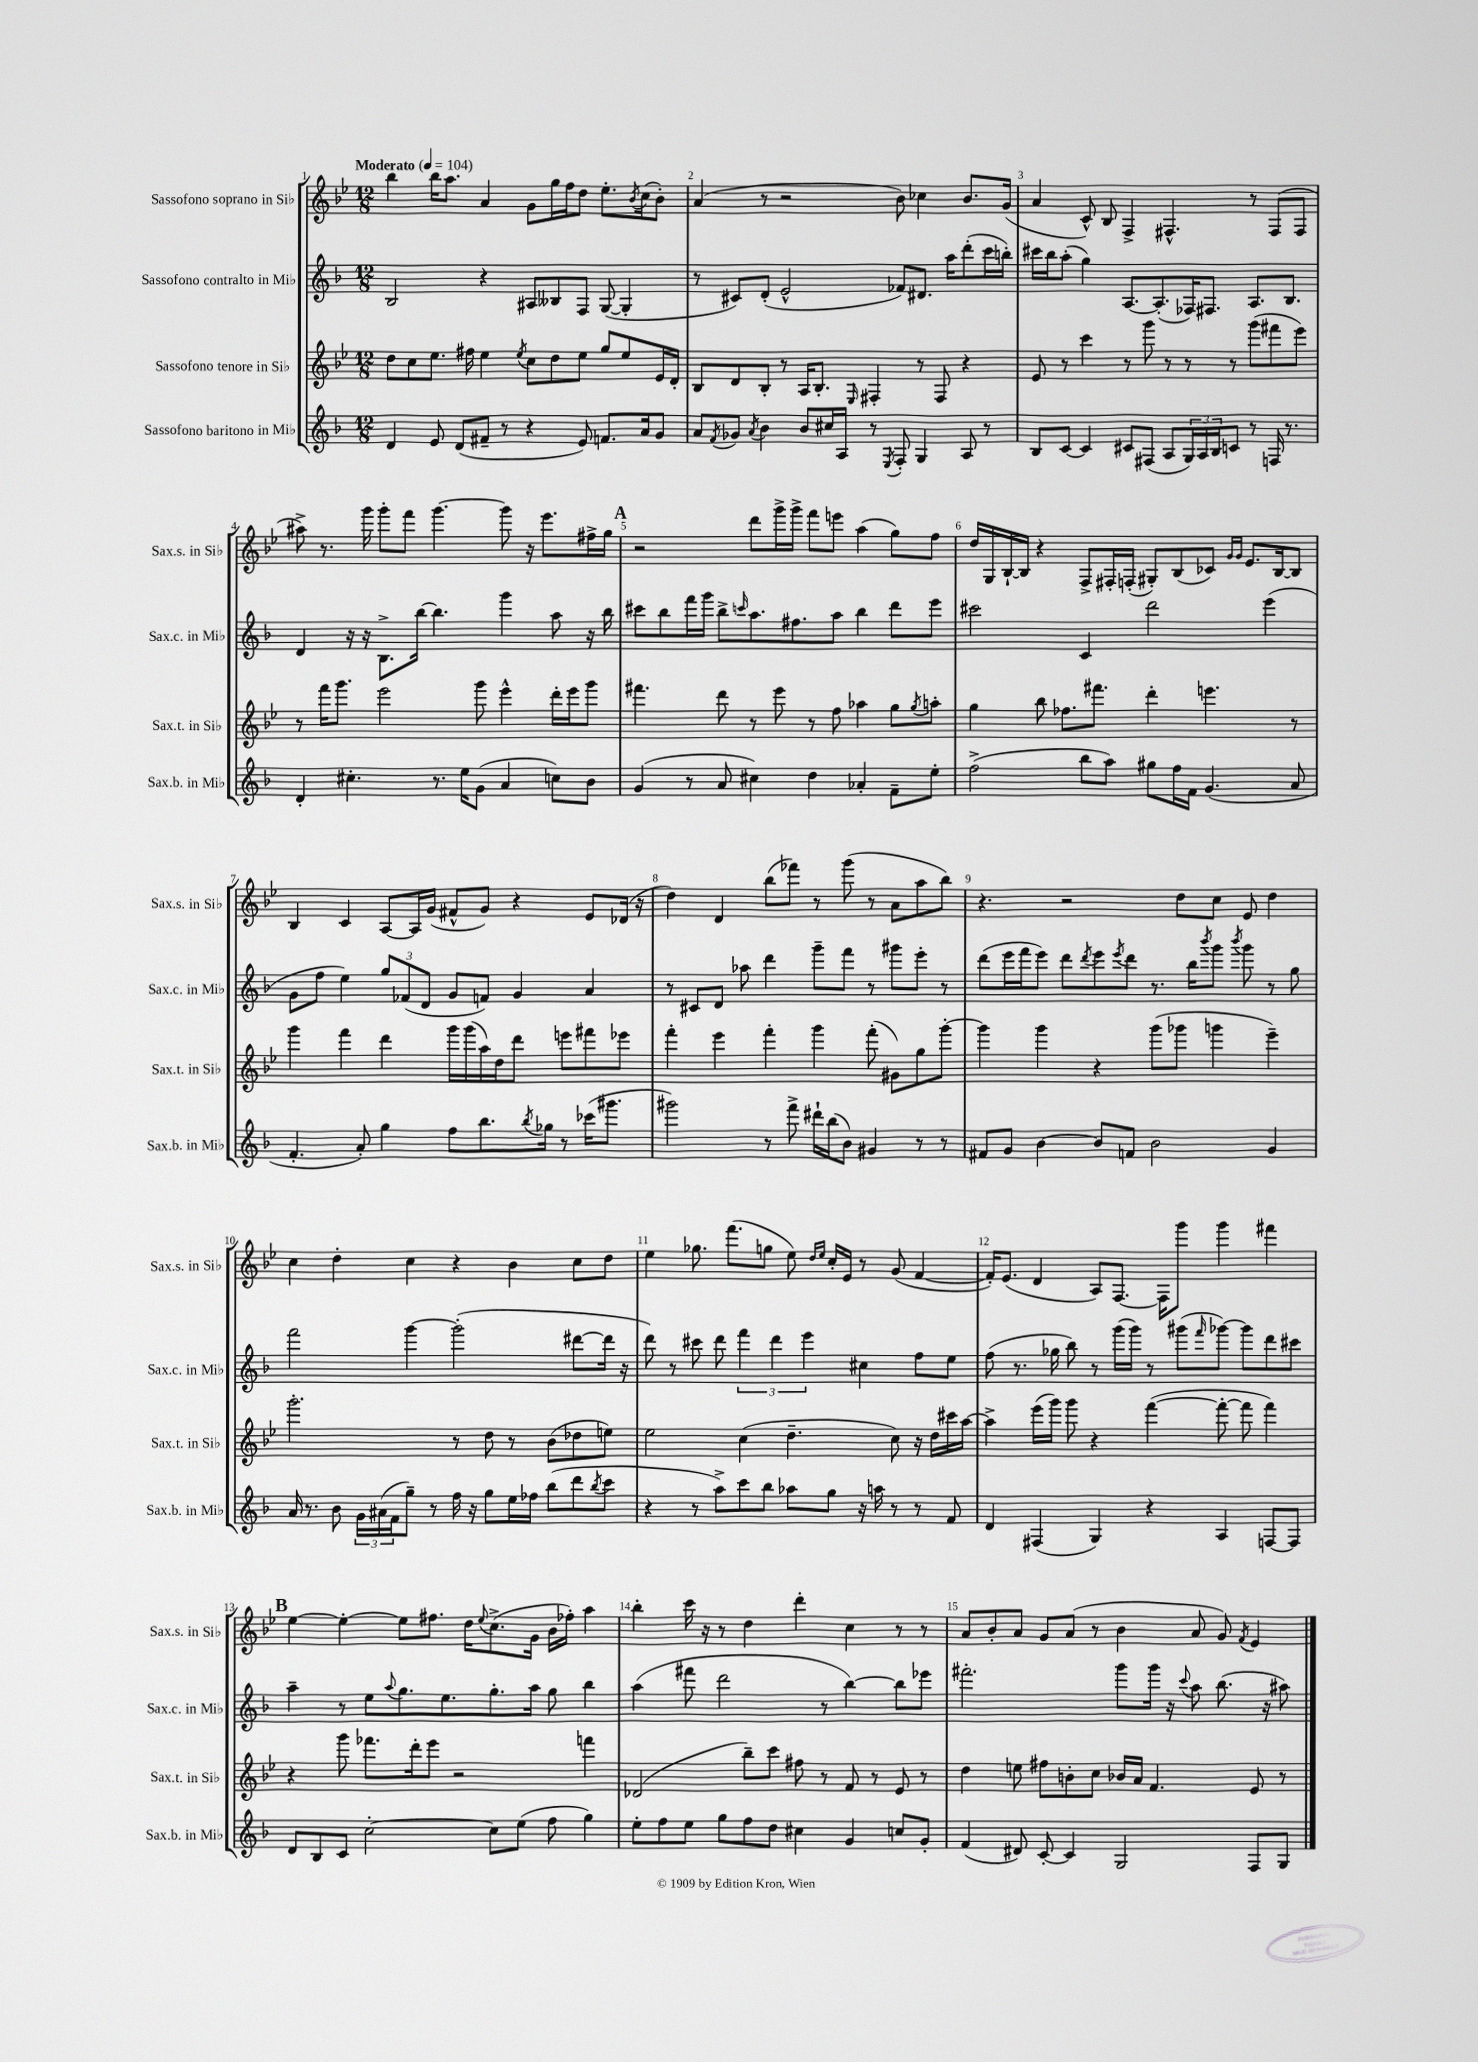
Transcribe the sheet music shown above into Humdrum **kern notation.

**kern	**kern	**kern	**kern
*part4	*part3	*part2	*part1
*staff4	*staff3	*staff2	*staff1
*I"Sassofono baritono in Mi♭	*I"Sassofono tenore in Si♭	*I"Sassofono contralto in Mi♭	*I"Sassofono soprano in Si♭
*I'Sax.b. in Mi♭	*I'Sax.t. in Si♭	*I'Sax.c. in Mi♭	*I'Sax.s. in Si♭
*clefG2	*clefG2	*clefG2	*clefG2
*k[b-]	*k[b-e-]	*k[b-]	*k[b-e-]
*M12/8	*M12/8	*M12/8	*M12/8
*MM104	*MM104	*MM104	*MM104
=1	=1	=1	=1
!	!	!	!LO:TX:a:B:t=Moderato
4d/	8dd\L	2B-/	4bb-\
.	8cc\	.	.
8e/	8.ee-\J	.	16bb-\KL
.	.	.	8.aa\J
(8d/L	.	.	.
.	16ff#X\	.	.
8f#X~/J	4ee-\	4r	4a/
8r	.	.	.
.	8qee-/	.	.
4r	8cc\L	8A#X/L	8g\L
.	8dd\	8B--X/	16gg\L
.	.	.	16ff\J
8e/)	8ee-\J	8F/J	8dd\J
8.fn/L	8gg/L	([8G/	8.ee-'\L
.	8ee-/	4G'/]	.
.	.	.	8qb-/
16a/k	.	.	(16cc\k
8g/J	16e-/L	.	8b-'\J)
.	16d'/JJ	.	.
=2	=2	=2	=2
8a/L	8B-/L	8r	(4a/
8qf/	.	.	.
8g-X/J	8d/	8c#X/L)	.
8qa/	.	.	.
4b-\	8B-'/J	(8d'/J	8r
.	8r	2e^^/	2r
8b-/L	16A/KL	.	.
.	8.B-'/J	.	.
16cc#X/L	.	.	.
16A/JJ	.	.	.
.	16qqE-/	.	.
8r	4F#X'/	.	.
8qE/	.	.	.
8F'/	.	8f-X/L)	8b-\)
4G/	8r	8.d#X/J	4cc-X\
.	8F#/	.	.
.	.	16aa\KL	.
8A/	4r	(8ddd'\	8.b-/L
8r	.	16ccc\L	.
.	.	16bbn'\JJ)	(16g/Jk
=3	=3	=3	=3
8B-/L	8e-/	16ccc#X\LL	4a/
.	.	16bb-\J	.
[8c/J	8r	(8aa'\J	.
4c/]	4ccc\	4gg\)	8c^^/)
.	.	.	8B-/
8c#X/L	8r	[8.A/L	4F^/
(8F#X/J	8ggg\	.	.
.	.	(8.A'/]	.
8A/L	8r	.	4.F#X^^/
24G/L)	8r	16F-X/K)	.
24A/	.	.	.
.	.	8.F#X/J	.
24B-/J	.	.	.
8cn/J	8r	.	.
8r	(8ggg\L	8.A/L	8r
16Fn/	8fff#X\	.	(8F#/L
8.r	.	8.B-/J	.
.	8eee-\J)	.	8F#/J
!!LO:LB:g=z
=4	=4	=4	=4
4d'/	8r	4d/	8aa#X^\)
.	16fff\KL	.	8.r
.	8.ggg\J	.	.
4.cc#X'\	.	16r	.
.	.	16r	16ggg\
.	2eee-\	8.B-^\L	8ggg'\L
.	.	.	8fff\J
.	.	[16bb-\Jk	.
8.r	.	4.bb-\]	[4.ggg\
16ee\KL	.	.	.
(8g\J	8ggg\	.	.
4a/	4eee-^^\	4ggg\	8ggg\]
.	.	.	16r
.	.	.	8.eee-\L
8ccn\L)	16ddd'\LL	8aa\	.
.	16eee-\J	.	.
8b-\J	8ggg\J	16r	16ff#X^\L
.	.	16bb-\	16gg\JJ
!!LO:REH:place=s1:t=A
=5	=5	=5	=5
(4g/	4.fff#X\	8ccc#X\L	2r
.	.	8bb-\	.
8r	.	16fff\L	.
.	.	16ggg\JJ	.
8a/	8ddd\	8bb-^\L	.
.	.	16qqcccn/	.
4cc#X\)	8r	8.aa\	8ddd\L
.	8eee-\	.	16ggg^\L
.	.	8.ff#X\	16ggg^\JJ
4dd\	8r	.	8fff\L
.	8ff\	8aa\J	8eeen\J
4a-X'/	4aa-X\	4bb-\	(4aa\
8f~\L	8gg\L	8ddd\L	8gg\L)
.	8qgg/	.	.
8ee'\J	8aan'\J	8eee\J	8ff\J
=6	=6	=6	=6
(2ff^\	4gg\	2ccc#X\	16dd/LL
.	.	.	16G/
.	.	.	[16B-`/
.	.	.	16B-/JJ]
.	8bb-\	.	4r
.	8.ff-X\L	.	.
8bb-\L	.	4c/	8F^/L
.	8.fff#X\J	.	.
8aa\J)	.	.	16F#X'/L
.	.	.	(16Fn'/JJ
8gg#X\L	4ddd'\	2ddd\	8G#X'/L)
16ff\L	.	.	(8B-/
16f\JJ	.	.	.
(4.g/	4.eeen\	.	8c-X/J)
.	.	.	16qqg/LL
.	.	.	16qqg/JJ
.	.	.	8.e-/L
.	.	(4eee\	.
.	.	.	[16B-/k
8a/	8r	.	8B-/J]
!!LO:LB:g=z
=7	=7	=7	=7
4.f'/	4ggg\	8g\L	4B-/
.	.	8ff\J	.
.	4fff\	4ee\)	4c/
8a'/)	.	.	.
4gg\	4ddd\	12gg/L	[8A/L
.	.	(12f-X/	.
.	.	.	16A/L]
.	.	12d/J	.
.	.	.	(16g/JJ
8ff\L	16ggg\LL	8g/L	8f#X^^/L
.	(16ggg\	.	.
8.bb-\	16aa\)	8fn/J)	8g/J)
.	16dd\J	.	.
.	8ddd\J	4g/	4r
8qbb-/	.	.	.
16gg-X\Jk	.	.	.
8r	8eeen\L	.	.
(16ccc-X\KL	8fff#X\	4a/	8e-/L
8.ggg#X\J	.	.	.
.	8eee-X\J	.	(16d-X/Jk
.	.	.	16r
=8	=8	=8	=8
2ggg#X\)	4fff'\	8r	4dd\)
.	.	8c#X/L	.
.	4eee-\	8d/J	4d/
.	.	8aa-X\	.
8r	4fff'\	4ddd\	(8bb-\L
8fff^\	.	.	8fff-X\J)
16ddd#X`\LL	4ggg\	8ggg~\L	8r
(16bb-\J	.	.	.
8b-\J)	.	8fff\J	(8ggg\
4g#X/	(8fff'\	8r	8r
.	8g#X\L)	8ggg#X\L	8a\L
8r	8gg\	8eee'\J	8aa\
8r	[8ggg'\J	8r	8bb-\J)
=9	=9	=9	=9
8f#X/L	4ggg\]	(8ddd\L	4.r
8g/J	.	16eee\L	.
.	.	16fff\J	.
[4b-\	4ggg\	8eee\J)	.
.	.	8ddd\L	2r
.	.	8qddd/	.
8b-/L]	4r	8eee\	.
.	.	8qeee/	.
8fn/J	.	8ddd\J	.
2b-\	(8ggg\L	8.r	.
.	8ggg-X\J	.	8dd\L
.	.	16bb-\KL	.
.	.	8qbbb-/	.
.	4gggn\	8ggg\J	8cc\J
.	.	8qbbb-/	.
.	.	8ggg\	8e-/
4g/	4eee-~\)	8r	4dd\
.	.	8gg\	.
!!LO:LB:g=z
=10	=10	=10	=10
16a/	2.ggg'\	2fff\	4cc\
8.r	.	.	.
8b-\	.	.	4dd'\
24g\LL	.	.	.
(24a#X\	.	.	.
24f\J	.	.	.
8gg~\J)	.	[4ggg\	4cc\
8r	.	.	.
16ff\	8r	(2ggg'\]	4r
16r	.	.	.
8gg\L	8dd\	.	.
16ee\L	8r	.	4b-\
16ff-X\JJ	.	.	.
(8bb-\L	(8b-\L	.	.
8ddd\	8dd-X\	[8ddd#X\L	8cc\L
8qbb-/	.	.	.
8ccc\J	8een\J)	16ddd#\Jk]	8dd\J
.	.	16r	.
=11	=11	=11	=11
4r	2ee-\	8ddd\)	4ee-\
.	.	8r	.
8r	.	8ccc#X\	8.gg-X\
8aa^\L)	.	8ddd\	.
.	.	.	(8.fff\L
8ccc\	(4cc\	6fff\	.
8bb-\J	.	.	8ggn\J
.	.	6ddd\	.
8aa-X\L	4.dd~\	.	8ee-\)
.	.	6eee\	.
.	.	.	16qqdd/LL
.	.	.	16qqee-/JJ
8gg\J	.	.	16cc'/LL
.	.	.	16e-/JJ
16r	.	4cc#X\	8r
16aan\	.	.	.
8r	8cc\)	.	(8g/
8r	16r	8ff\L	[4f/
.	16dd\LL	.	.
8f/	16ccc#X\	8ee\J	.
.	[16aa\JJ	.	.
=12	=12	=12	=12
4d/	4aa^\]	(8ff\	16f'/KL])
.	.	.	(8.e-/J
.	.	8.r	.
(4F#X/	(16eee-\LL	.	4d/
.	16ggg\JJ)	16gg-X\	.
.	8ggg\	8bb-\)	.
4G/)	4r	8r	8A/L)
.	.	(16ggg\LL	[8.F/J
.	.	16ggg\JJ)	.
4r	([4fff\	8r	.
.	.	.	16F\KL]
.	.	(8ggg#X\L	8ggg\J
.	.	16qqfff/	.
4A/	8fff'\_	[8ggg-X\J)	4ggg\
.	8fff\]	8ggg-\L]	.
[8Fn/L	4fff\)	8ddd\	4fff#X\
8F/J]	.	8ccc#X\J	.
!!LO:LB:g=z
!!LO:REH:place=s1:t=B
=13	=13	=13	=13
8d/L	4r	4aa~\	[4ee-\
8B-/	.	.	.
8c/J	8ggg\	8r	4ee-'\_
[2cc'\	8.fff-X\L	8ee\L	.
.	.	8qqaa/	.
.	.	8.gg\	8ee-\L]
.	16ddd'\k	.	.
.	8eee-\J	.	8.ff#X\J
.	.	8.ee\	.
.	2r	.	.
.	.	.	16dd\KL
.	.	.	8qqee-/
8cc\L]	.	8.gg'\	(8.cc^\
(8ee\J	.	.	.
.	.	16aa\Jk	16g\Jk
8ff\	.	8gg\	16b-\LL
.	.	.	16ff-X'\JJ)
4gg\)	4fffn\	4bb-\	4aa\
=14	=14	=14	=14
8ee'\L	(2d-X/	(4aa\	4bb-'\
8ff\	.	.	.
8ee\J	.	8fff#X\	16ccc\
.	.	.	16r
8gg\L	.	2ddd\	8r
8ff\	8bb-~\L)	.	4dd\
8dd\J	8ccc\J	.	.
4cc#X\	8ff#X\	.	4ddd'\
.	8r	8r	.
4g/	8f/	[4bb-\)	4cc\
.	8r	.	.
8ccn/L	8e-/	8bb-\L]	8r
8g'/J	8r	8eee-X\J	8r
=15	=15	=15	=15
(4f/	4dd\	2.fff#X'\	8a/L
.	.	.	8b-'/
8d#X/)	8een\	.	8a/J
[8c'/	8ff#X\L	.	8g/L
4c/]	8bn'\	.	(8a/J
.	8cc\J	.	8r
2G/	16b-X/LL	8ggg\L	4b-\
.	16a/JJ	.	.
.	4.f/	16ggg\Jk	.
.	.	16r	.
.	.	8qqccc/	.
.	.	8aa\	8a/
.	.	(8.bb-\	8g/)
.	.	.	8qf/
8F/L	8e-/	.	4e-/
.	.	16r	.
8G/J	8r	8aa#X\)	.
==	==	==	==
*-	*-	*-	*-
